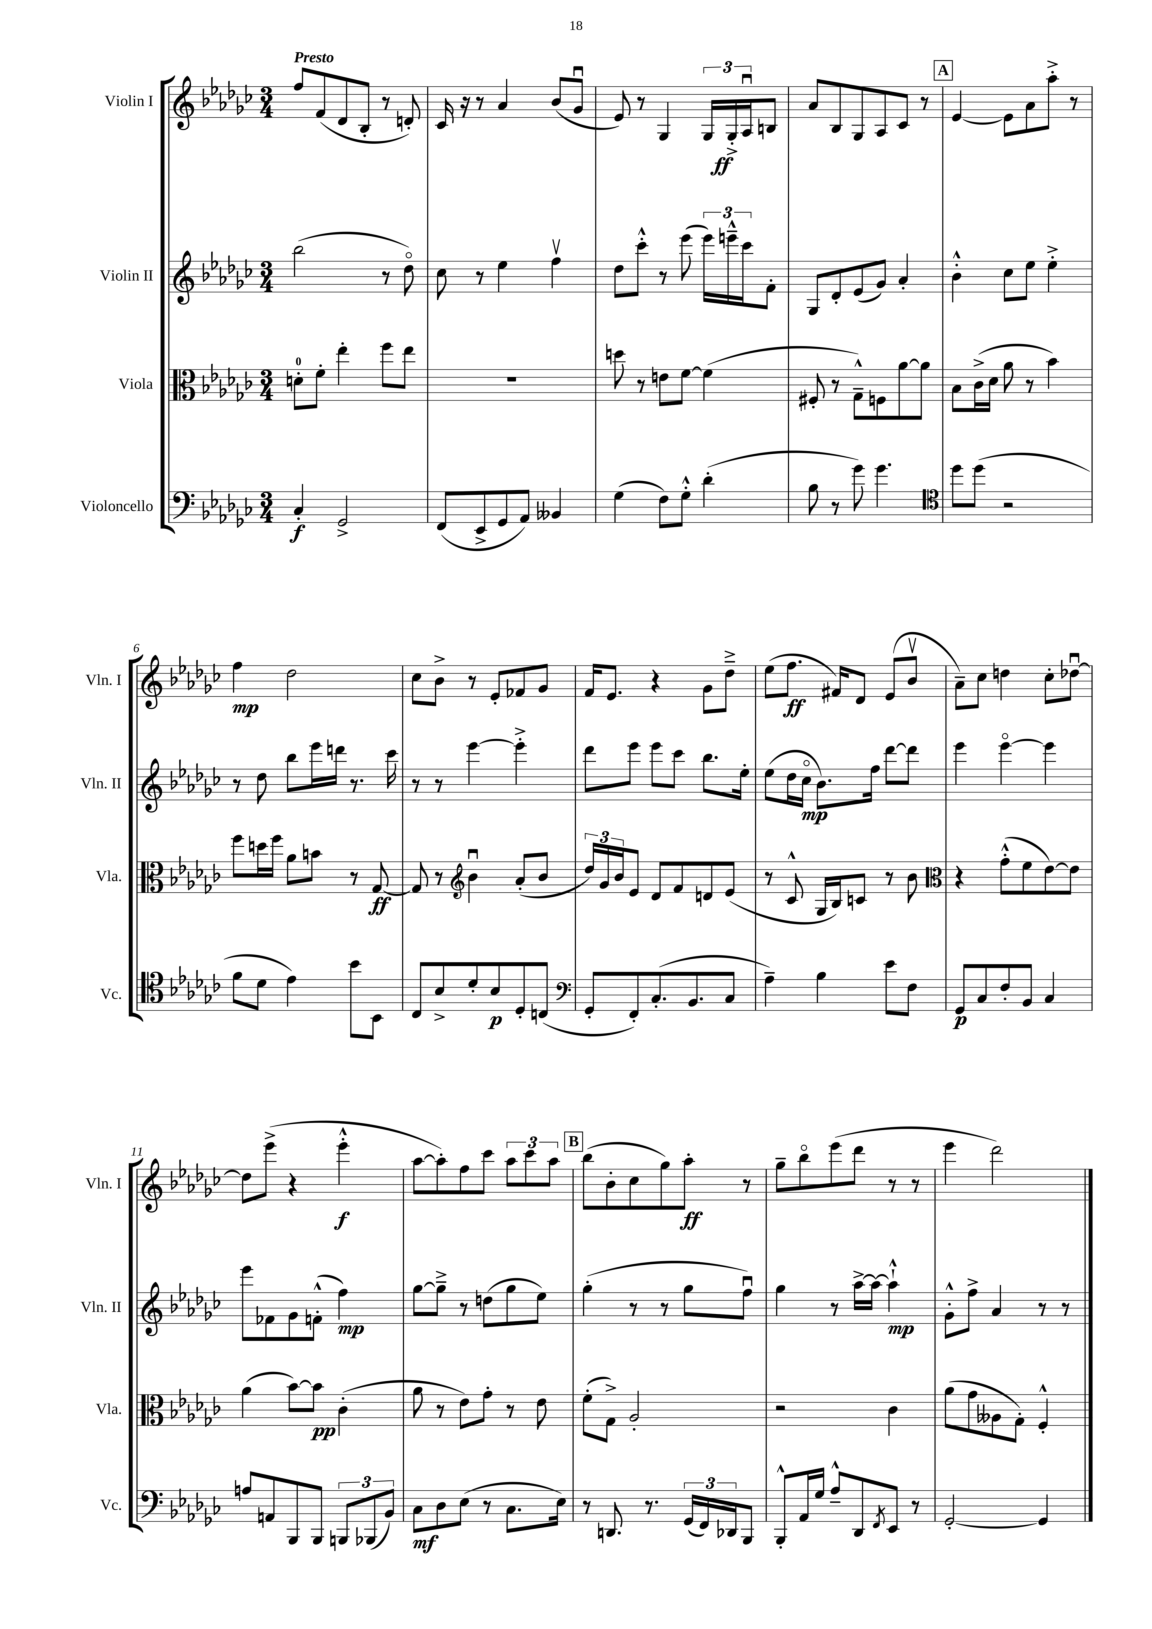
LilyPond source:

<<
\new StaffGroup <<
\new Staff = "s0" \with { instrumentName = "Violin I" shortInstrumentName = "Vln. I" } {
    \clef treble \key ges \major \numericTimeSignature \time 3/4 \tempo "Presto"
    f''8 f'8( des'8 bes8-. r8 d'8-.) |
    ces'16 r16 r8 aes'4 bes'8( ges'8\downbow |
    ees'8) r8 ges4 \tuplet 3/2 { ges16 ges16-.->\ff aes16\downbow } b8 |
    aes'8 bes8 ges8 aes8 ces'8 r8 |
    \mark \markup { \box "A" } ees'4~ ees'8 aes'8 aes''8-.-> r8 |
    f''4\mp des''2 |
    ces''8 bes'8-> r8 ees'8-. fes'8 ges'8 |
    f'16 ees'8. r4 ges'8 des''8---> |
    ees''8( f''8.\ff fis'16) des'8 ees'8( bes'8\upbow |
    aes'8--) ces''8 d''4 ces''8-. des''8~\downbow |
    des''8 ees'''8->( r4 ees'''4-.-^\f |
    aes''8~ aes''8-.) f''8 ces'''8 \tuplet 3/2 { aes''8 ces'''8 aes''8 } |
    \mark \markup { \box "B" } bes''8( bes'8-. ces''8 ges''8) aes''8-.\ff r8 |
    ges''8-- bes''8\flageolet ees'''8( des'''8 r8 r8 |
    ees'''4 des'''2) \bar "|." |
}
\new Staff = "s1" \with { instrumentName = "Violin II" shortInstrumentName = "Vln. II" } {
    \clef treble \key ges \major \numericTimeSignature \time 3/4
    bes''2( r8 des''8\flageolet) |
    ces''8 r8 ees''4 f''4\upbow |
    des''8 ces'''8-.-^ r8 ees'''8( \tuplet 3/2 { ees'''16) e'''16---^ ces'''16 } f'8-. |
    ges8 des'8-. ees'8( ges'8) aes'4-. |
    \mark \markup { \box "A" } bes'4-.-^ ces''8 ees''8 ees''4-.-> |
    r8 des''8 bes''8 ees'''16 d'''16 r8. ces'''16 |
    r8 r8 ees'''4~ ees'''4-.-> |
    des'''8 ees'''8 ees'''8 ces'''8 bes''8. ees''16-. |
    ees''8( des''16 ces''16\flageolet\mp bes'8.) f''16 des'''8~ des'''8 |
    ees'''4 ees'''4~\flageolet ees'''4 |
    ees'''8 fes'8 ges'8 f'8-.-^( f''4\mp) |
    ges''8~ ges''8---> r8 d''8( ges''8 ees''8) |
    \mark \markup { \box "B" } ges''4-.( r8 r8 ges''8 f''8\downbow) |
    ges''4 r8 aes''16~-> aes''16~ aes''4-!-^\mp |
    ges'8-.-^ f''8-> aes'4 r8 r8 \bar "|." |
}
\new Staff = "s2" \with { instrumentName = "Viola" shortInstrumentName = "Vla." } {
    \clef alto \key ges \major \numericTimeSignature \time 3/4
    d'8-0-. f'8-. ees''4-. f''8 ees''8 |
    R2. |
    d''8 r8 e'8 f'8~ f'4( |
    fis8-. r8 ges8---^) f8 aes'8~ aes'8 |
    \mark \markup { \box "A" } bes8 ces'16->( des'16 aes'8 r8 bes'4) |
    f''8 d''16 f''16 aes'8 b'8 r8 ges8~\ff |
    ges8 r8 \clef treble bes'4\downbow aes'8-.( bes'8 |
    \tuplet 3/2 { des''16) ges'16 bes'16 } ees'8 des'8 f'8 d'8 ees'8( |
    r8 ces'8-^ ges16 bes16) c'8 r8 bes'8 |
    \clef alto r4 ges'8-.-^( f'8 ees'8~) ees'8 |
    aes'4( bes'8~) bes'8\pp ces'4-.( |
    aes'8 r8 ees'8) ges'8-. r8 ees'8 |
    \mark \markup { \box "B" } f'8-.( ges8->) aes2-. |
    r2 ces'4 |
    aes'8( ges'8 aeses8 ges8-.) f4-.-^ \bar "|." |
}
\new Staff = "s3" \with { instrumentName = "Violoncello" shortInstrumentName = "Vc." } {
    \clef bass \key ges \major \numericTimeSignature \time 3/4
    ces4-.\f ges,2-> |
    f,8( ees,8-> ges,8 aes,8) beses,4 |
    ges4( f8) ges8-.-^ des'4-.( |
    bes8 r8 ges'8) ges'4. |
    \mark \markup { \box "A" } \clef tenor des''8 des''8( r2 |
    f'8 des'8 ees'4) bes'8 bes,8 |
    ces8 bes8-> des'8-. bes8\p des8-. c8( |
    \clef bass ges,8-. f,8-.) ces8.-.( bes,8. ces8 |
    aes4--) bes4 ees'8 f8 |
    ges,8\p ces8 f8-. bes,8 ces4 |
    a8 a,8 bes,,8 bes,,8 \tuplet 3/2 { b,,8 bes,,8( bes,8) } |
    ces8\mf des8 ees8( r8 ces8. ees16) |
    \mark \markup { \box "B" } r8 d,8. r8. \tuplet 3/2 { ges,16( f,16) des,16 } bes,,8 |
    bes,,8-.-^ aes,16 ges16 aes8---^ des,8 \acciaccatura { f,8 } ees,8 r8 |
    ges,2~-. ges,4 \bar "|." |
}
>>
>>
